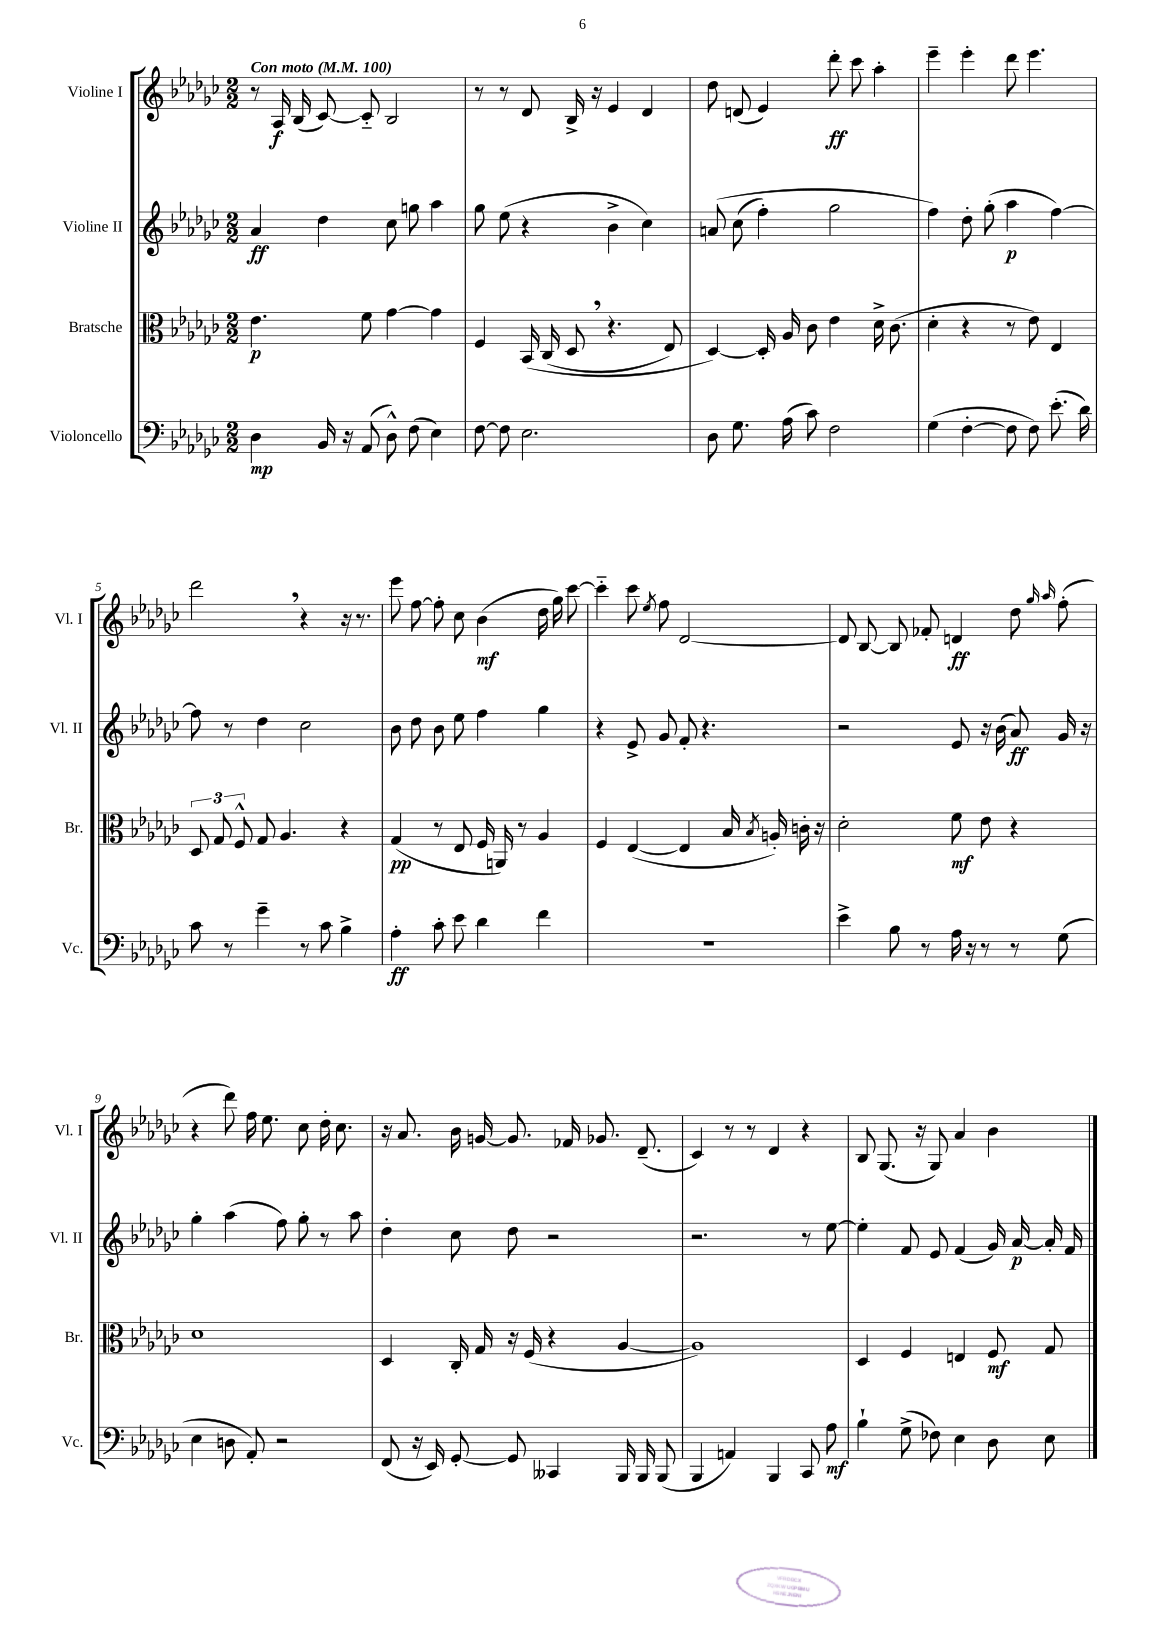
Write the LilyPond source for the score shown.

<<
\new StaffGroup <<
\new Staff = "s0" \with { instrumentName = "Violine I" shortInstrumentName = "Vl. I" } {
    \clef treble \key ges \major \numericTimeSignature \time 2/2 \tempo "Con moto" 4 = 100
    \autoBeamOff r8 aes16\f bes16( ces'8~) ces'8-_ bes2 |
    r8 r8 des'8 bes16-> r16 ees'4 des'4 |
    des''8 d'8( ees'4) des'''8-.\ff ces'''8 aes''4-. |
    ees'''4-- ees'''4-. des'''8 ees'''4. |
    des'''2 \breathe r4 r16 r8. |
    ees'''8 f''8~ f''8-. ces''8 bes'4\mf( des''16 ges''16) ces'''8~ |
    ces'''4-_ ces'''8 \acciaccatura { ees''8 } f''8 des'2~ |
    des'8 bes8~ bes8 fes'8-. d'4\ff des''8 \grace { ges''16 aes''16 } f''8-.( |
    r4 des'''8) f''16 ees''8. ces''8 des''16-. ces''8. |
    r16 aes'8. bes'16 g'16~ g'8. fes'16 ges'8. des'8.--( |
    ces'4) r8 r8 des'4 r4 |
    bes8 ges8.( r16 ges8) aes'4 bes'4 \bar "|." |
}
\new Staff = "s1" \with { instrumentName = "Violine II" shortInstrumentName = "Vl. II" } {
    \clef treble \key ges \major \numericTimeSignature \time 2/2
    \autoBeamOff aes'4\ff des''4 ces''8 g''8 aes''4 |
    ges''8 ees''8( r4 bes'4-> ces''4) |
    a'8\( ces''8( f''4-.) ges''2 |
    f''4\) des''8-. ges''8-.( aes''4\p f''4~) |
    f''8 r8 des''4 ces''2 |
    bes'8 des''8 bes'8 ees''8 f''4 ges''4 |
    r4 ees'8-> ges'8 f'8-. r4. |
    r2 ees'8 r16 bes'16( aes'8\ff) ges'16 r16 |
    ges''4-. aes''4( f''8) ges''8-. r8 aes''8 |
    des''4-. ces''8 des''8 r2 |
    r2. r8 ees''8~ |
    ees''4-. f'8 ees'8 f'4( ges'16) aes'16~\p aes'16-. f'16 \bar "|." |
}
\new Staff = "s2" \with { instrumentName = "Bratsche" shortInstrumentName = "Br." } {
    \clef alto \key ges \major \numericTimeSignature \time 2/2
    \autoBeamOff ees'4.\p f'8 ges'4~ ges'4 |
    f4 bes,16\( ces16( des8 \breathe r4. ees8) |
    des4~\) des16-. aes16 ces'8 ees'4 des'16-> ces'8.( |
    des'4-. r4 r8 ees'8) ees4 |
    \tuplet 3/2 { des8 ges8 f8-^ } ges8 aes4. r4 |
    ges4\pp( r8 ees8 f16 a,16) r8 aes4 |
    f4 ees4~( ees4 bes16 \acciaccatura { bes8 } a16-.) c'16-. r16 |
    des'2-. f'8\mf ees'8 r4 |
    des'1 |
    des4 ces16-. ges16 r16 f16( r4 aes4~ |
    aes1) |
    des4 f4 e4 f8\mf ges8 \bar "|." |
}
\new Staff = "s3" \with { instrumentName = "Violoncello" shortInstrumentName = "Vc." } {
    \clef bass \key ges \major \numericTimeSignature \time 2/2
    \autoBeamOff des4\mp bes,16 r16 aes,8( des8-^) f8( ees4) |
    f8~ f8 ees2. |
    des8 ges8. aes16( ces'8) f2 |
    ges4( f4~-. f8 f8) ees'8.-.( des'16) |
    ces'8 r8 ges'4-- r8 ces'8 bes4-> |
    aes4-.\ff ces'8-. ees'8 des'4 f'4 |
    r1 |
    ees'4-> bes8 r8 aes16 r16 r8 r8 ges8( |
    ees4 d8 aes,8-.) r2 |
    f,8( r16 ees,16) ges,8~-. ges,8 ceses,4 bes,,16 bes,,16 bes,,8( |
    bes,,4 a,4) bes,,4 ces,8 aes8\mf |
    bes4-! ges8->( fes8) ees4 des8 ees8 \bar "|." |
}
>>
>>
